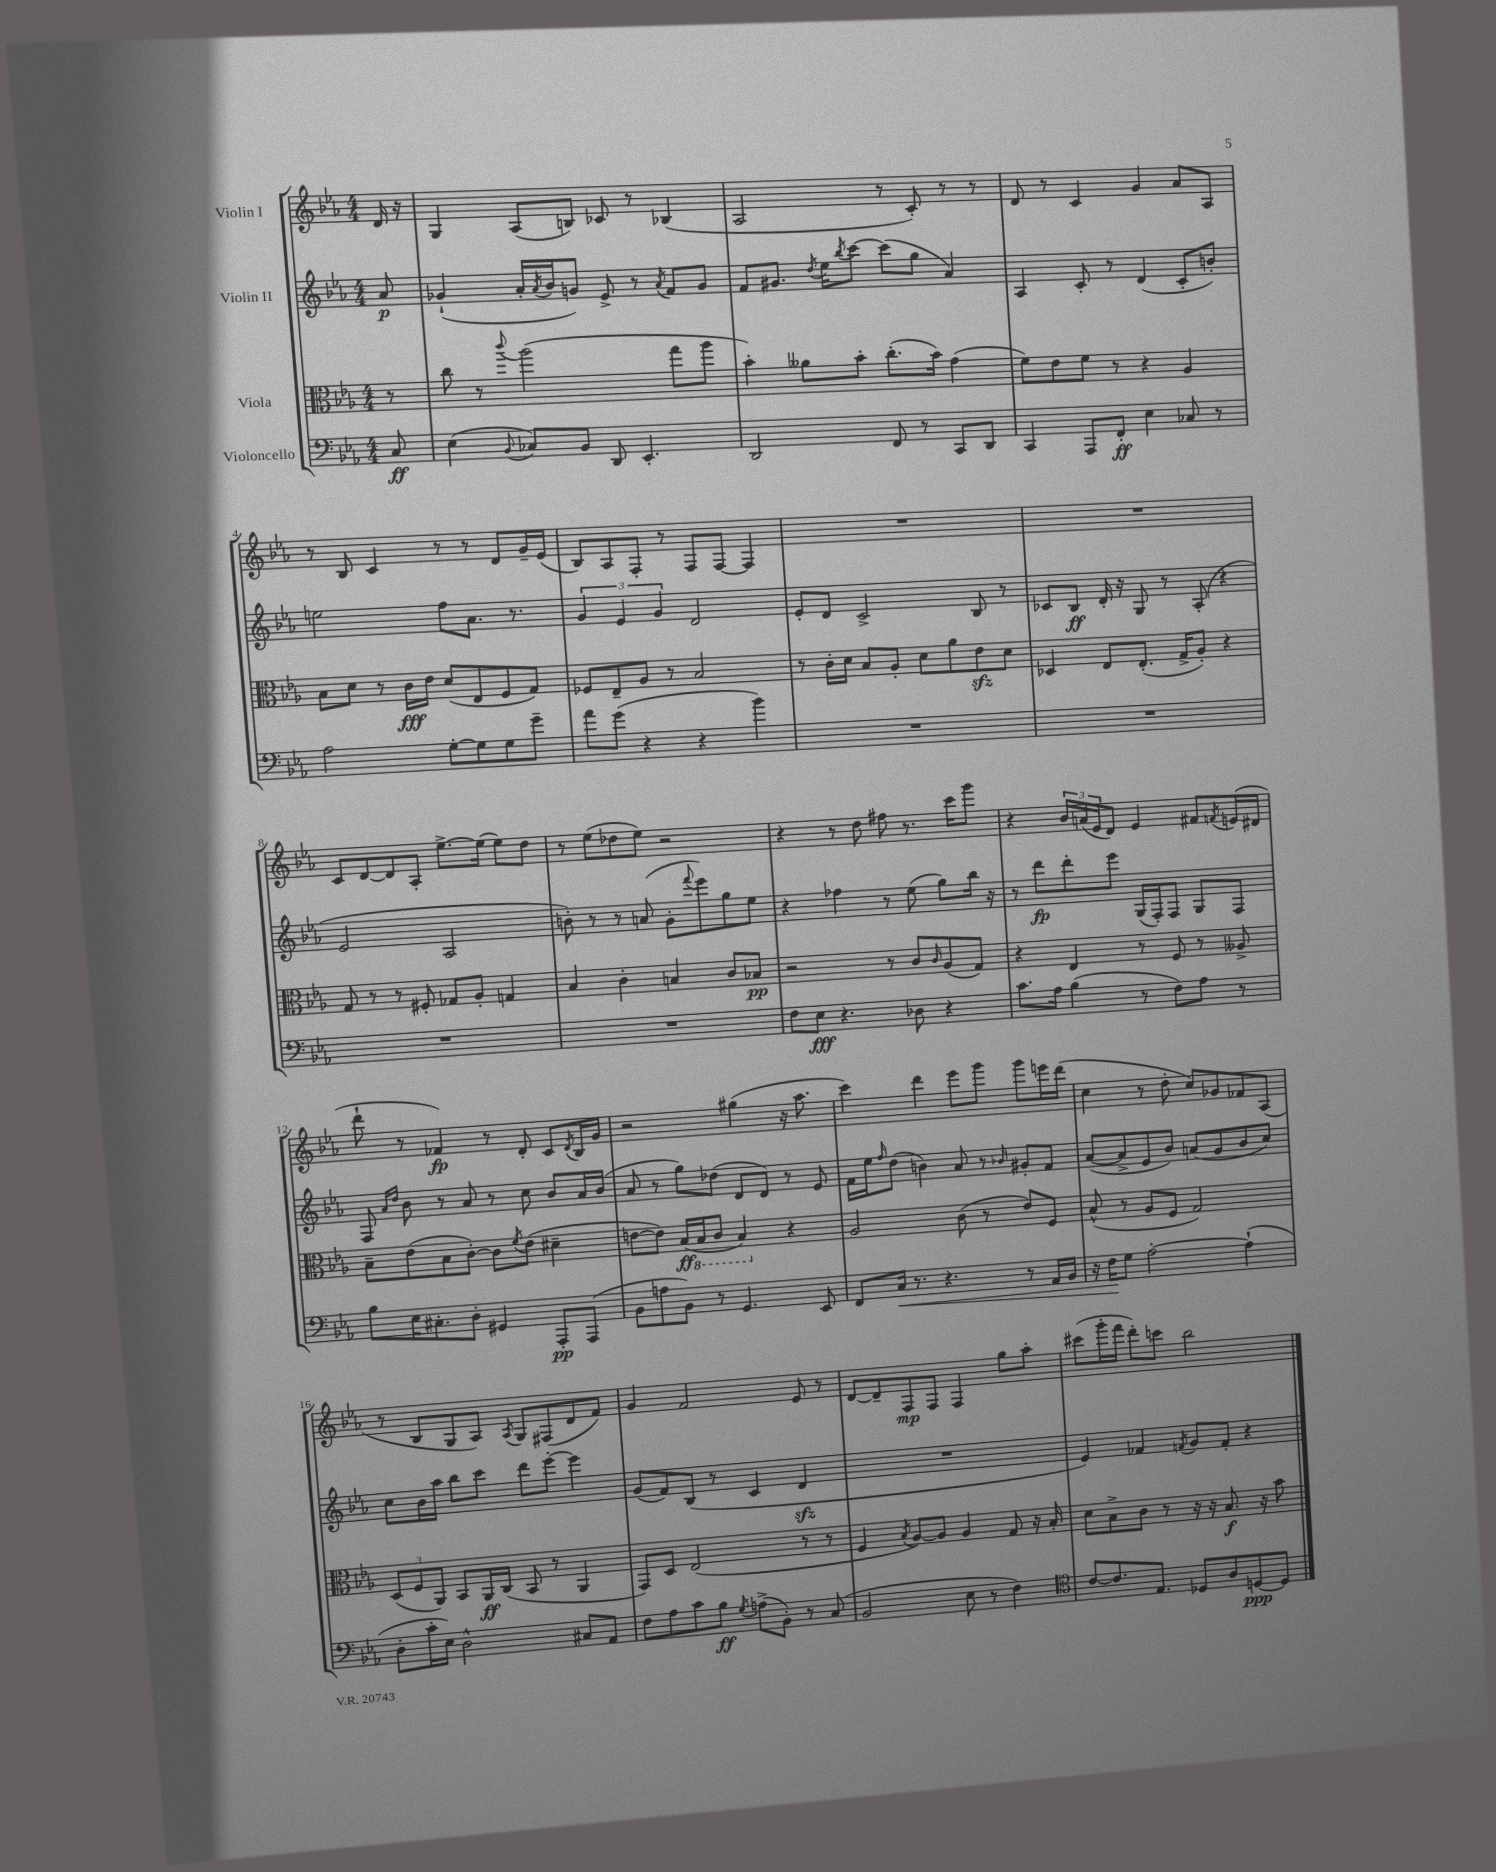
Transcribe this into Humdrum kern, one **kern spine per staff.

**kern	**dynam	**kern	**dynam	**kern	**dynam	**kern	**dynam
*part4	*part4	*part3	*part3	*part2	*part2	*part1	*part1
*staff4	*staff4	*staff3	*staff3	*staff2	*staff2	*staff1	*staff1
*I"Violoncello	*	*I"Viola	*	*I"Violin II	*	*I"Violin I	*
*clefF4	*	*clefC3	*	*clefG2	*	*clefG2	*
*k[b-e-a-]	*	*k[b-e-a-]	*	*k[b-e-a-]	*	*k[b-e-a-]	*
*M4/4	*	*M4/4	*	*M4/4	*	*M4/4	*
=	=	=	=	=	=	=	=
8C/	ff	8r	.	8a-/	p	16d/	.
.	.	.	.	.	.	16r	.
=1	=1	=1	=1	=1	=1	=1	=1
(4E-\	.	8cc\	.	(4g-X`/	.	4G/	.
.	.	8r	.	.	.	.	.
8qqBB-/	.	8qqccc/	.	.	.	.	.
8C-X/L)	.	(2aa-\	.	16a-'/LL	.	(8A-/L	.
.	.	.	.	8qa-/	.	.	.
.	.	.	.	16b-/J	.	.	.
8BB-/J	.	.	.	8gn/J)	.	8Bn/J)	.
8DD/	.	.	.	8e-^/	.	8c-X/	.
4.EE-'/	.	.	.	8r	.	8r	.
.	.	.	.	8qa-/	.	.	.
.	.	8gg\L	.	8f/L	.	(4B-X/	.
.	.	8aa-\J	.	8g/J	.	.	.
=2	=2	=2	=2	=2	=2	=2	=2
2DD/	.	4b-'\)	.	8f/L	.	2A-/	.
.	.	.	.	8.g#X/J	.	.	.
.	.	8a--X\L	.	.	.	.	.
.	.	.	.	8qdd/	.	.	.
.	.	.	.	16ee-\KL	.	.	.
.	.	.	.	8qbb-/	.	.	.
.	.	8b-'\J	.	[8ccc\J	.	.	.
8FF/	.	(8.cc'\L	.	(8ccc\L]	.	8r	.
8r	.	.	.	8gg\J	.	8c'/)	.
.	.	16b-\Jk)	.	.	.	.	.
8CC/L	.	(4g\	.	4a-/)	.	8r	.
8DD/J	.	.	.	.	.	8r	.
=3	=3	=3	=3	=3	=3	=3	=3
4CC/	.	8f\L)	.	4A-/	.	8d/	.
.	.	8e-\	.	.	.	8r	.
8AAA-/L	.	8f\J	.	8c'/	.	4c/	.
8FF'/J	ff	8r	.	8r	.	.	.
4E-\	.	4r	.	(4d/	.	4g/	.
8C-X/	.	4A-/	.	8c'/L	.	8a-/L	.
8r	.	.	.	8bn'/J)	.	8A-/J	.
!!LO:LB:g=z
=4	=4	=4	=4	=4	=4	=4	=4
2A-\	.	8B-\L	.	2een\	.	8r	.
.	.	8d\J	.	.	.	8B-/	.
.	.	8r	.	.	.	4c/	.
.	.	16c\LL	fff	.	.	.	.
.	.	16e-\JJ	.	.	.	.	.
[8G'\L	.	(8d/L	.	8ff\L	.	8r	.
8G\]	.	8E-/	.	8.a-\J	.	8r	.
8G\	.	8F/	.	.	.	8d/L	.
.	.	.	.	8.r	.	.	.
8g~\J	.	8G/J)	.	.	.	16g~/L	.
.	.	.	.	.	.	(16e-/JJ	.
=5	=5	=5	=5	=5	=5	=5	=5
8a-\L	.	8F-X/L	.	6g/	.	8B-/L)	.
(8g\J	.	8E-~/	.	.	.	8A-/	.
.	.	.	.	6e-/	.	.	.
4r	.	8A-/J	.	.	.	8F'/J	.
.	.	.	.	6g/	.	.	.
.	.	8r	.	.	.	8r	.
4r	.	2B-/	.	2d/	.	8F/L	.
.	.	.	.	.	.	[8F/J	.
4b-\)	.	.	.	.	.	4F/]	.
=6	=6	=6	=6	=6	=6	=6	=6
1r	.	8r	.	8e-'/L	.	1r	.
.	.	16c'\LL	.	8d/J	.	.	.
.	.	16d\JJ	.	.	.	.	.
.	.	8B-/L	.	2c^/	.	.	.
.	.	8A-'/J	.	.	.	.	.
.	.	8d\L	.	.	.	.	.
.	.	8a-\	.	.	.	.	.
.	.	8e-zz\	.	8B-/	.	.	.
.	.	8d\J	.	8r	.	.	.
=7	=7	=7	=7	=7	=7	=7	=7
1r	.	4D-X/	.	8c-X/L	.	1r	.
.	.	.	.	8B-/J	ff	.	.
.	.	8E-/L	.	16d'/	.	.	.
.	.	.	.	16r	.	.	.
.	.	(8.E-'/J	.	8G/	.	.	.
.	.	.	.	8r	.	.	.
.	.	16G^/KL	.	.	.	.	.
.	.	8A-'/J)	.	(8A-'/	.	.	.
.	.	4r	.	4r	.	.	.
!!LO:LB:g=z
=8	=8	=8	=8	=8	=8	=8	=8
1r	.	8G/	.	2e-/	.	8c/L	.
.	.	8r	.	.	.	[8d/	.
.	.	8r	.	.	.	8d/]	.
.	.	8F#X'/	.	.	.	8A-'/J	.
.	.	8G-X/L	.	2A-/	.	[8.ee-^\L	.
.	.	8A-'/J	.	.	.	.	.
.	.	.	.	.	.	(16ee-\Jk]	.
.	.	4Gn/	.	.	.	8ee-\L)	.
.	.	.	.	.	.	8dd\J	.
=9	=9	=9	=9	=9	=9	=9	=9
1r	.	4B-/	.	8bn'\)	.	8r	.
.	.	.	.	8r	.	(8ee-\L	.
.	.	4c'\	.	8r	.	8dd-X\	.
.	.	.	.	(8an/	.	8ee-\J)	.
.	.	4Bn/	.	8g'\L	.	2r	.
.	.	.	.	8qqfff/	.	.	.
.	.	.	.	8eee-\)	.	.	.
.	.	8c/L	.	8gg\	.	.	.
.	.	8B-X/J	pp	8ee-\J	.	.	.
=10	=10	=10	=10	=10	=10	=10	=10
8F\L	.	2r	.	4r	.	4r	.
8E-\J	fff	.	.	.	.	.	.
4.r	.	.	.	4ff-X\	.	8r	.
.	.	.	.	.	.	8dd\	.
.	.	8r	.	8r	.	8ff#X\	.
8D-X\	.	8c/L	.	(8ee-\	.	8.r	.
.	.	16qqc/	.	.	.	.	.
4r	.	(8A-/	.	8gg\L)	.	.	.
.	.	.	.	.	.	16ccc\KL	.
.	.	8G/J)	.	16bb-\Jk	.	8ggg\J	.
.	.	.	.	16r	.	.	.
=11	=11	=11	=11	=11	=11	=11	=11
8.c\L	.	4r	.	8r	.	4r	.
.	.	.	.	8ddd\L	fp	.	.
16A-\Jk	.	.	.	.	.	.	.
(4B-\	.	4E-/	.	8ddd'\	.	24b-/LL	.
.	.	.	.	.	.	(24an/	.
.	.	.	.	.	.	24e-/J	.
.	.	.	.	8eee-\J	.	8d/J)	.
8r	.	8r	.	(16G/LL	.	4e-/	.
.	.	.	.	16F'/J)	.	.	.
8F\L)	.	8F/	.	8F/J	.	.	.
8A-\J	.	8r	.	8G/L	.	8f#X/L	.
.	.	.	.	.	.	8qfn/	.
8r	.	8A--X^/	.	8F/J	.	(16en/L	.
.	.	.	.	.	.	16d#X/JJ	.
!!LO:LB:g=z
=12	=12	=12	=12	=12	=12	=12	=12
8B-\L	.	8B-~\L	.	8F/	.	8ddd`\	.
.	.	.	.	16qqa-/LL	.	.	.
.	.	.	.	16qqdd/JJ	.	.	.
16E-\K	.	(8e-\	.	8b-\	.	8r	.
8.C#X'\	.	.	.	.	.	.	.
.	.	8B-\	.	8r	.	4f-X/)	fp
8D'\J	.	[8c'\J)	.	8a-/	.	.	.
4GG#X/	.	8c\L]	.	8r	.	8r	.
.	.	8qf/	.	.	.	.	.
.	.	(8e-\J	.	8cc\	.	8d'/	.
8AAA-'/L	pp	4d#X~\	.	8b-/L	.	8c/L	.
.	.	.	.	.	.	8qd/	.
(8AAA-/J	.	.	.	16a-/L	.	16B-/L	.
.	.	.	.	(16b-/JJ	.	16g/JJ	.
=13	=13	=13	=13	=13	=13	=13	=13
8BB-\L	.	[8en\L	.	8a-/	.	2r	.
8An\	.	8e\J])	.	8r	.	.	.
8BB-\J)	.	(16B-/LL	ff	8gg\L)	.	.	.
*	*	*8ba	*	*	*	*	*
.	.	16BB-/J	.	.	.	.	.
8r	.	8C/J	.	(8dd-X\J	.	.	.
4.GG/	.	4BB-/)	.	8d/L	.	(4gg#X\	.
.	.	.	.	8d/J)	.	.	.
*	*	*X8ba	*	*	*	*	*
.	.	4r	.	8r	.	16r	.
.	.	.	.	.	.	8.aa-\	.
8EE-/	.	.	.	8e-/	.	.	.
=14	=14	=14	=14	=14	=14	=14	=14
8FF/L	.	2A-/	.	16f\LL	.	4ccc\)	.
.	.	.	.	16ee-\J	.	.	.
.	.	.	.	16qqff/	.	.	.
!	!LO:HP:b	!	!	!	!	!	!
16C/Jk	<	.	.	(8dd\J	.	.	.
8.r	.	.	.	.	.	.	.
.	.	.	.	4bn\)	.	4ddd\	.
4.r	.	.	.	.	.	.	.
.	.	(8c\	.	8a-/	.	8eee-\L	.
.	.	8r	.	8r	.	8ggg\J	.
.	.	.	.	16qqb-X/	.	.	.
8r	.	8e-/L)	.	8g#X'/L	.	8ggg\L	.
16AA-/LL	.	8F/J	.	8f/J	.	16eeen\L	.
16BB-/JJ	.	.	.	.	.	(16ddd\JJ	.
=15	=15	=15	=15	=15	=15	=15	=15
16r	.	(8B-^^/	.	([8a-/L	.	4cc\	.
16F\KL	.	.	.	.	.	.	.
8G\J	[	8r	.	8a-^/]	.	.	.
[2A-'\	.	8A-/L	.	8e-/	.	8r	.
.	.	8F/J	.	8b-/J)	.	8dd'\	.
.	.	2G/)	.	(8an/L	.	8cc/L)	.
.	.	.	.	8g/	.	8g-X/	.
(4A-`\]	.	.	.	8b-/	.	8f-X/	.
.	.	.	.	8cc/J)	.	(8A-/J	.
!!LO:LB:g=z
=16	=16	=16	=16	=16	=16	=16	=16
8D'\L	.	(12D/L	.	8cc\L	.	8r	.
.	.	12F/	.	.	.	.	.
16c'\L	.	.	.	16b-\L	.	8B-/L	.
.	.	12AA-/J)	.	.	.	.	.
16E-\JJ)	.	.	.	16aa-\JJ	.	.	.
2D^^\	.	8BB-/L	.	8bb-\L	.	8G/	.
.	.	16AA-/L	ff	8ccc\J	.	8A-/J)	.
.	.	(16C/JJ	.	.	.	.	.
.	.	.	.	.	.	8qA-/	.
.	.	8BB-/	.	8ddd\L	.	8G/L	.
.	.	8r	.	[8eee-'\J	.	(8F#X/	.
8C#X/L	.	4AA-/	.	4eee-\]	.	8d/	.
8AA-/J	.	.	.	.	.	8f/J)	.
=17	=17	=17	=17	=17	=17	=17	=17
8F\L	.	8GG/L)	.	(8g/L	.	4g/	.
8A-\	.	8D/J	.	8f/)	.	.	.
8c\	.	(2E-/	.	(8B-/J	.	2f/	.
8B-\J	ff	.	.	8r	.	.	.
8qG/	.	.	.	.	.	.	.
(8An^\L	.	.	.	4c/	.	.	.
8BB-'\J)	.	.	.	.	.	.	.
8r	.	8r	.	4dzz/	.	8e-/	.
(8C/	.	8r	.	.	.	8r	.
=18	=18	=18	=18	=18	=18	=18	=18
2BB-/	.	4F/	.	1r	.	[8d/L	.
.	.	.	.	.	.	8d~/]	.
.	.	8qB-/	.	.	.	.	.
.	.	[8A-/L)	.	.	.	8F/	mp
.	.	8A-/J]	.	.	.	8F/J	.
8E-\	.	4A-/	.	.	.	4F/	.
8r	.	.	.	.	.	.	.
4F\)	.	8G/	.	.	.	8gg\L	.
.	.	16r	.	.	.	8aa-'\J	.
.	.	16B-'/	.	.	.	.	.
=19	=19	=19	=19	=19	=19	=19	=19
*clefC4	*	*	*	*	*	*	*
[8c/L	.	8d\L	.	4e-/)	.	(8ccc#X\L	.
8.c/]	.	8B-^\	.	.	.	16ggg'\L	.
.	.	.	.	.	.	16fff\JJ	.
.	.	8c\J	.	4f-X/	.	8ddd'\L)	.
8.E-/J	.	.	.	.	.	.	.
.	.	8r	.	.	.	8cccn\J	.
.	.	.	.	8qfn/	.	.	.
8D-X/L	.	16r	.	8g/L	.	2bb-\	.
.	.	16r	.	.	.	.	.
8A-/	.	8.B-/	f	8f'/J	.	.	.
[8Dn/	ppp	.	.	4r	.	.	.
.	.	16r	.	.	.	.	.
8D/J]	.	8b-\	.	.	.	.	.
==	==	==	==	==	==	==	==
*-	*-	*-	*-	*-	*-	*-	*-
